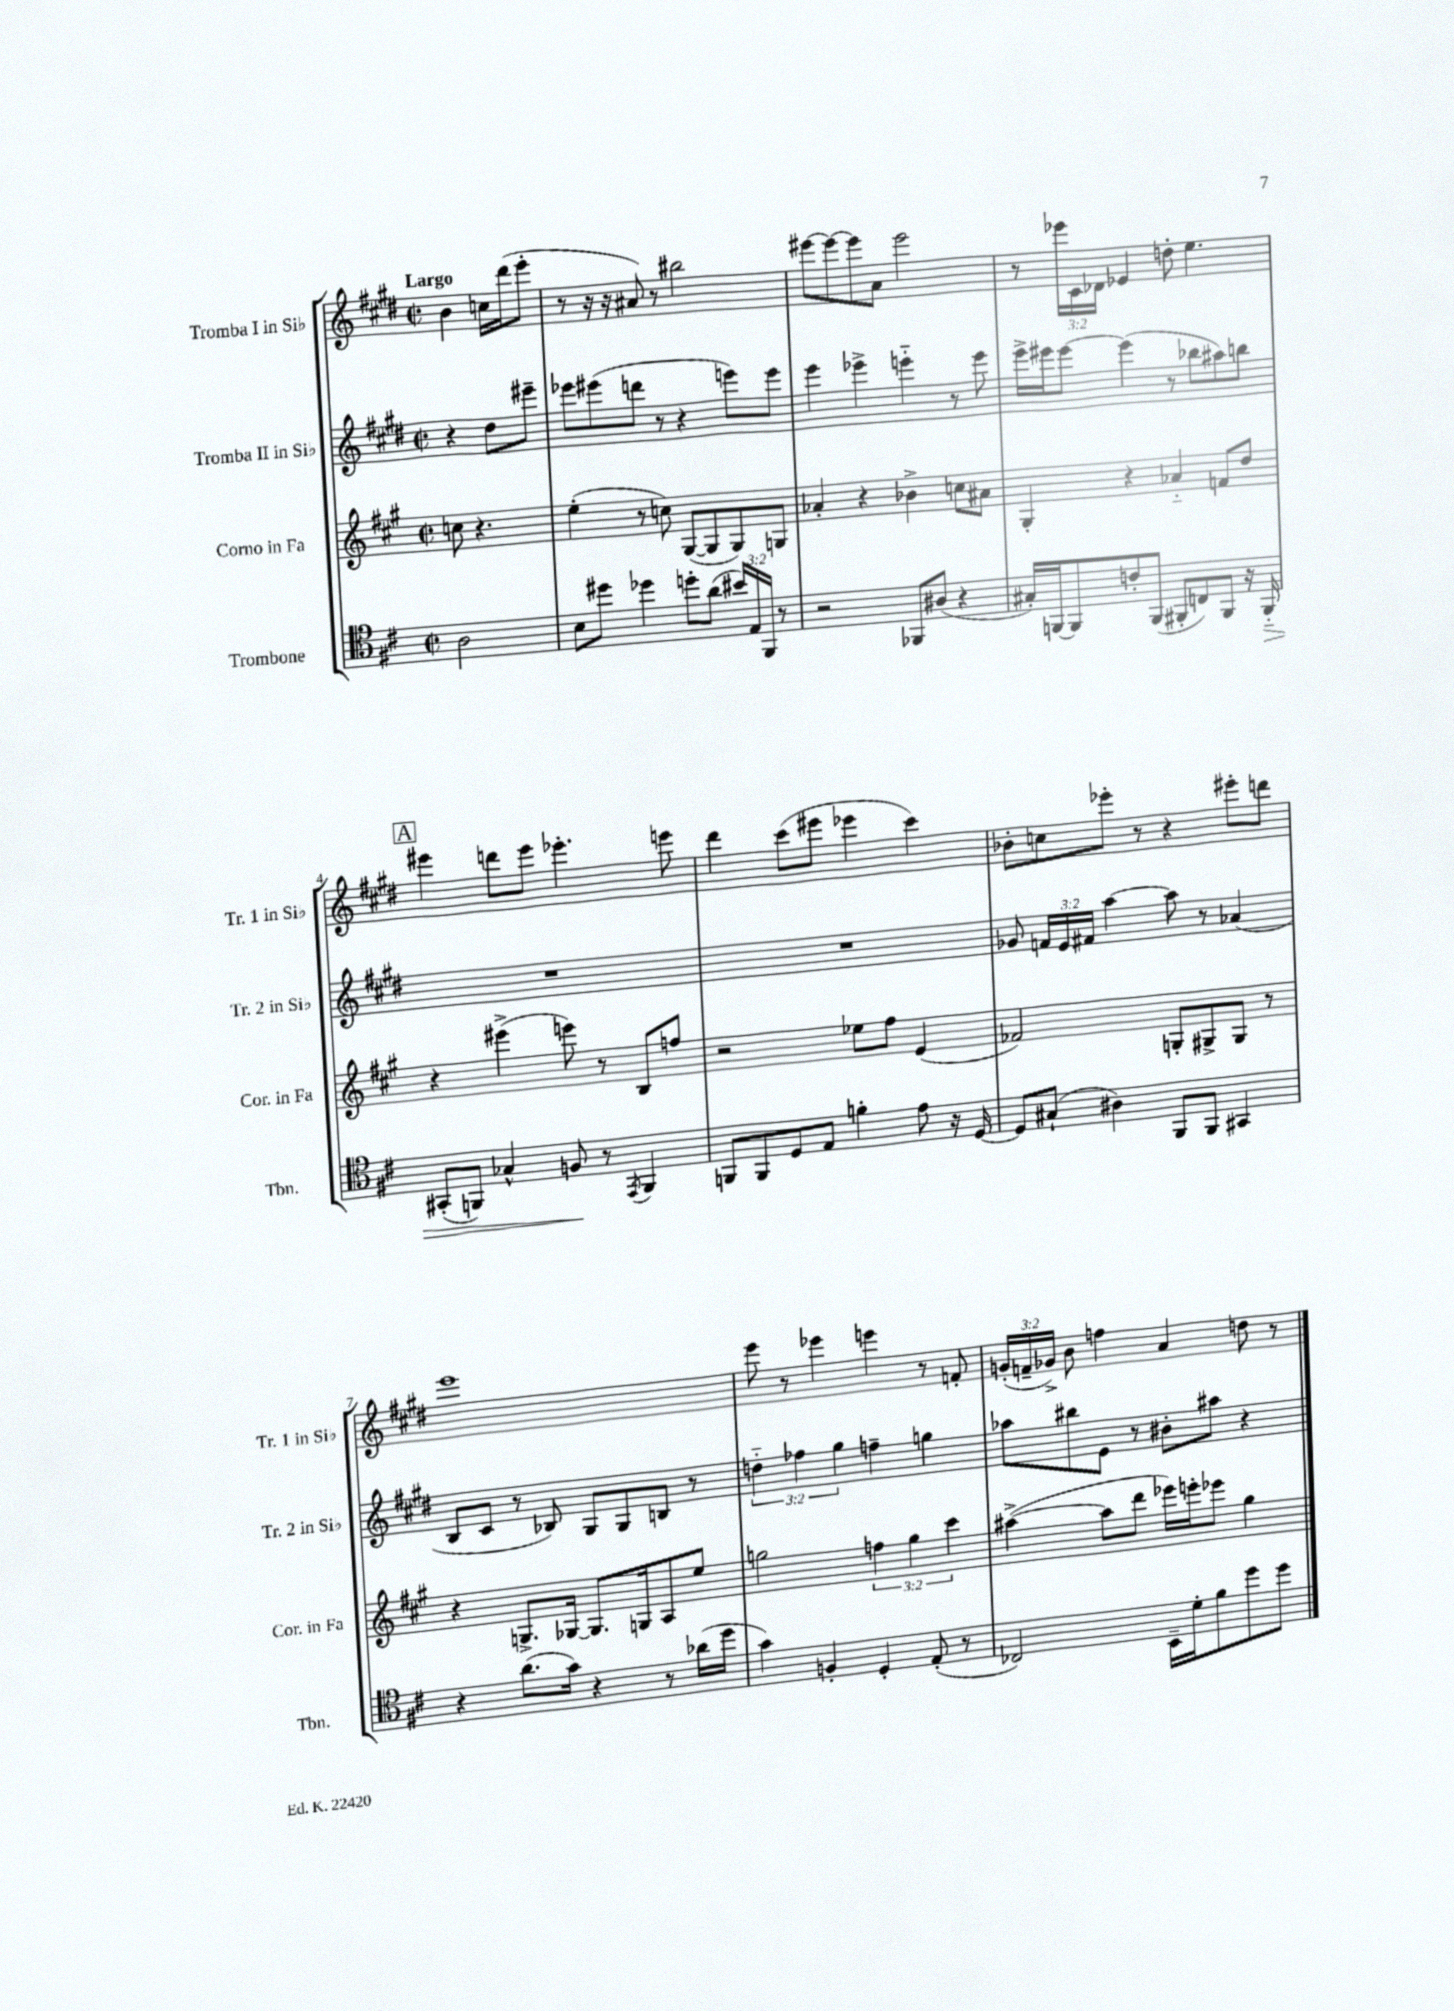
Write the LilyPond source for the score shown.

<<
\new StaffGroup <<
\new Staff = "s0" \with { instrumentName = "Tromba I in Sib" shortInstrumentName = "Tr. 1 in Sib" } {
    \clef treble \key e \major \defaultTimeSignature \time 2/2 \override Staff.TupletNumber.text = #tuplet-number::calc-fraction-text \partial 2 \tempo "Largo"
    \autoBeamOff b'4 c''16[ dis'''16( e'''8]-. |
    r8 r16 r16 ais'8) r8 bis''2 |
    eis'''8[~ eis'''8~ eis'''8 a'8] eis'''2 |
    r8 \tuplet 3/2 { ees'''16[ cis'16 des'16] } ees'4 d''8-. e''4. |
    \mark \markup { \box "A" } eis'''4 d'''8[ eis'''8] ees'''4.-. e'''8 |
    dis'''4 cis'''8[( eis'''8] ees'''4 cis'''4) |
    bes'8[-. c''8 ees'''8]-. r8 r4 eis'''8[-. d'''8] |
    e'''1 |
    e'''8 r8 ees'''4 e'''4 r8 f'8-. |
    \tuplet 3/2 { g'16[-.( f'16-- ges'16]->) } b'8 f''4 a'4 d''8 r8 \bar "|." |
}
\new Staff = "s1" \with { instrumentName = "Tromba II in Sib" shortInstrumentName = "Tr. 2 in Sib" } {
    \clef treble \key e \major \defaultTimeSignature \time 2/2 \override Staff.TupletNumber.text = #tuplet-number::calc-fraction-text \partial 2
    \autoBeamOff r4 dis''8[ eis'''8]-- |
    ees'''8[ eis'''8( d'''8] r8 r4 e'''8[) e'''8] |
    e'''4 ees'''4-> e'''4-_ r8 e'''8 |
    e'''16[-> eis'''16 eis'''8]~ eis'''4( r8 bes''8[ ais''8) b''8] |
    \mark \markup { \box "A" } R1 |
    R1 |
    ges'8 \tuplet 3/2 { f'16[ e'16 fis'16] } a''4~ a''8 r8 aes'4( |
    b8[ cis'8] r8 bes8) gis8[ gis8 b8] r8 |
    \tuplet 3/2 { d''4-_ fes''4 gis''4 } f''4-- g''4 |
    aes''8[ bis''8 e'8] r8 bis'8[-. ais''8] r4 \bar "|." |
}
\new Staff = "s2" \with { instrumentName = "Corno in Fa" shortInstrumentName = "Cor. in Fa" } {
    \clef treble \key a \major \defaultTimeSignature \time 2/2 \override Staff.TupletNumber.text = #tuplet-number::calc-fraction-text \partial 2
    \autoBeamOff c''8 r4. |
    e''4-.( r8 c''8) gis8[~( gis8 gis8) g8] |
    aes'4-. r4 bes'4-> c''8[ ais'8] |
    gis4-. r4 aes'4-_ f'8[ d''8] |
    \mark \markup { \box "A" } r4 eis'''4->( e'''8) r8 b8[ f''8] |
    r2 ees''8[ fis''8] e'4( |
    fes'2) g8[-. gis8-> gis8] r8 |
    r4 g8.[-> ges16]~ ges8.[ g16 a8 e''8] |
    g''2 \tuplet 3/2 { f''4 g''4 cis'''4 } |
    ais''4~->( ais''8[ d'''8] ees'''16[) e'''16-. ees'''8] gis''4 \bar "|." |
}
\new Staff = "s3" \with { instrumentName = "Trombone" shortInstrumentName = "Tbn." } {
    \clef tenor \key d \major \defaultTimeSignature \time 2/2 \override Staff.TupletNumber.text = #tuplet-number::calc-fraction-text \partial 2
    \autoBeamOff a2 |
    b8[ dis''8] des''4 d''8[-. a'8]( \tuplet 3/2 { bis'16[) e16 fis,16] } r8 |
    r2 fes,8[ ais8]( r4 |
    gis16[-.) f,16~ f,8 c'8-. f,8]( fis,8[-. c8) fis,8] r16 fis,16-_\> |
    \mark \markup { \box "A" } gis,8[-.( f,8]) ges4-^ f8\! r8 \acciaccatura { e,8 } f,4 |
    f,8[ f,8 d8 e8] f'4-. e'8 r16 d16~ |
    d8[ gis8]-!( ais4) fis,8[ fis,8] gis,4 |
    r4 a'8.[( g'16]) r4 r8 aes'16[( d''16] |
    g'4) f4-. d4-. e8-.( r8 |
    ces2) b,16[-- d'16-. fis'8 d''8 d''8] \bar "|." |
}
>>
>>
